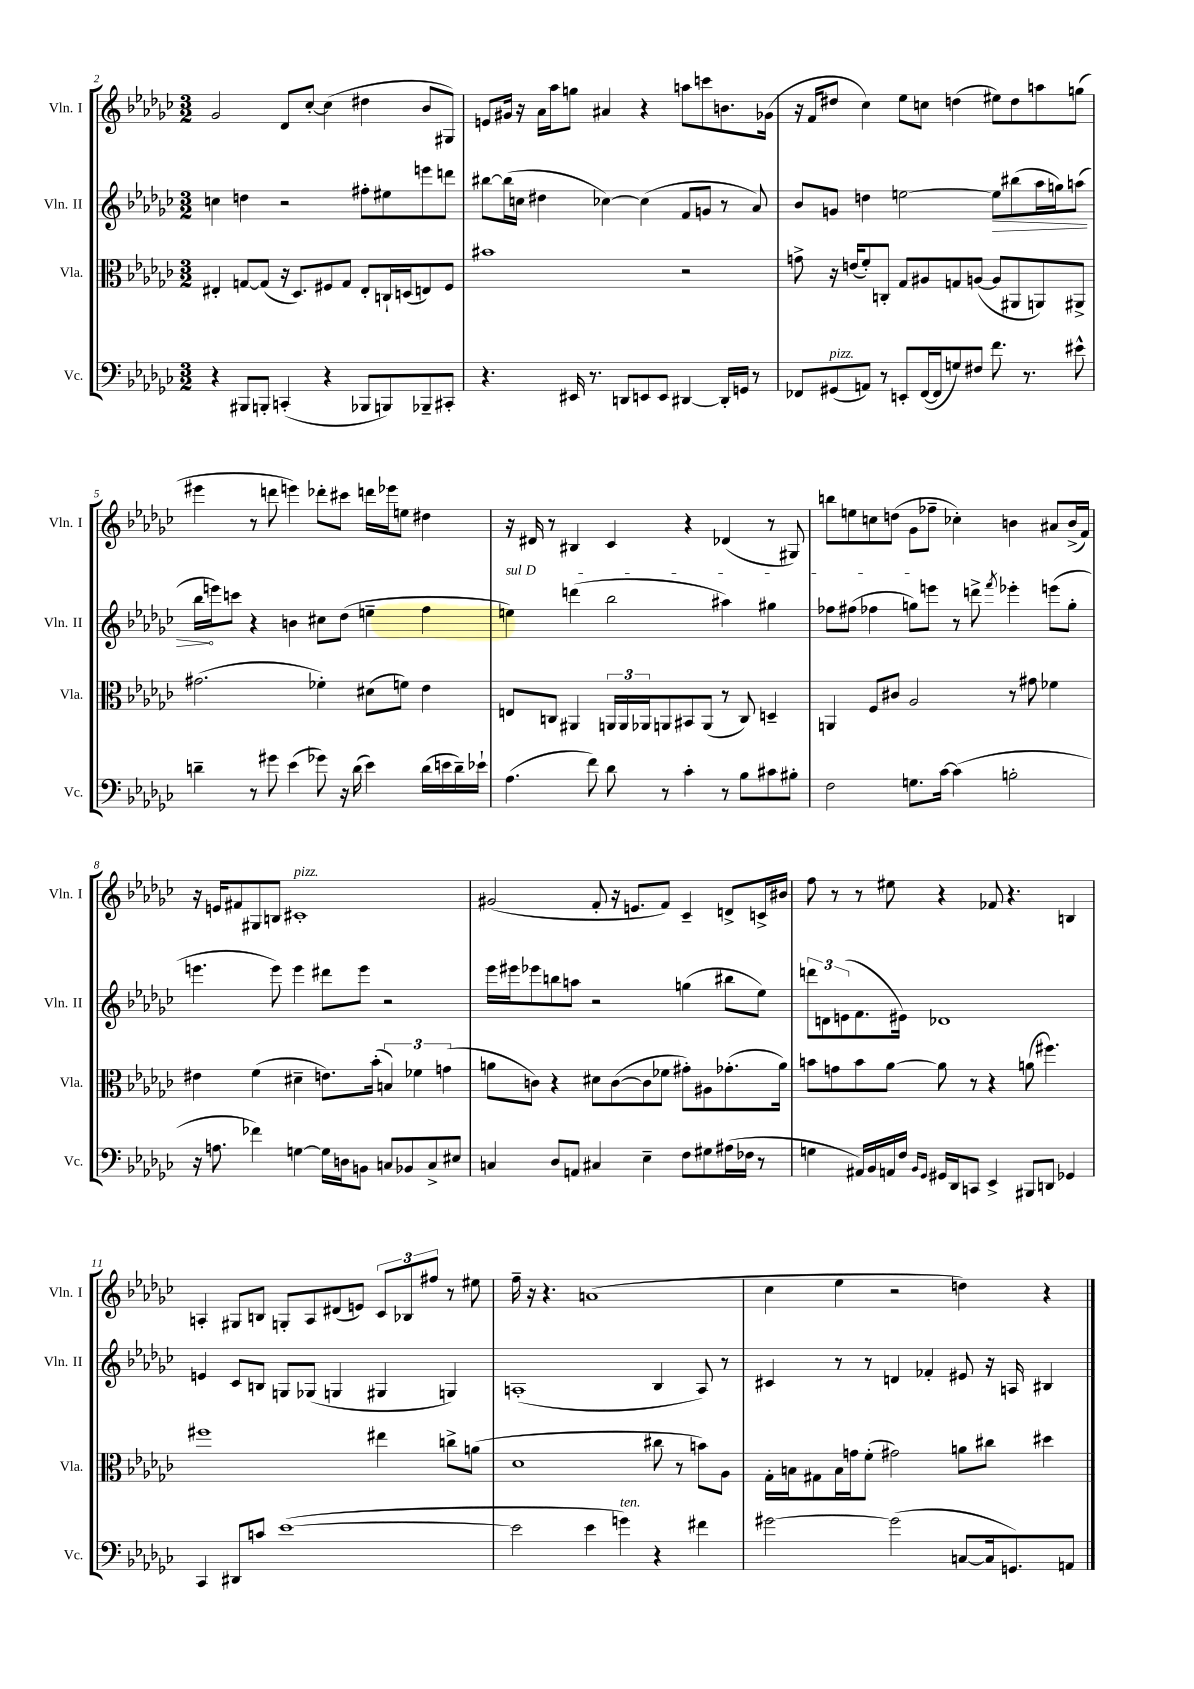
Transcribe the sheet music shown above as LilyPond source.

<<
\new StaffGroup <<
\new Staff = "s0" \with { instrumentName = "Vln. I" shortInstrumentName = "Vln. I" } {
    \clef treble \key ges \major \numericTimeSignature \time 3/2
    ges'2 des'8 ces''8~-. ces''4( dis''4 bes'8 gis8) |
    e'8 gis'16 r16 aes'16 aes''16 g''8 ais'4 r4 a''8 c'''8 b'8. ges'16( |
    r16 f'16 dis''8 ces''4) ees''8 c''8 d''4( eis''8) d''8 a''8 g''8( |
    eis'''4 r8 d'''8 e'''4) des'''8-. cis'''8 d'''16 ees'''16 e''8 dis''4 |
    r16 dis'16 r8 bis4 ces'4 r4 des'4( r8 gis8) |
    b''8 e''8 c''8 d''8( ges'8 fes''8-- ces''4-.) b'4 ais'8 b'16->( f'16) |
    r16 e'16 fis'8 gis8 b8 cis'1-.^\markup { \italic "pizz." } |
    gis'2( f'8-. r16 e'8. f'8) ces'4-- d'8-> c'16-> bis'16 |
    f''8 r8 r8 eis''8 r4 fes'8 r4. b4 |
    a4-. gis8 b8 g8-. a8 dis'8( e'8) \tuplet 3/2 { ces'8 bes8 fis''8 } r8 eis''8 |
    f''16-- r16 r4. a'1( |
    ces''4 ees''4 r2 d''4) r4 \bar "|." |
}
\new Staff = "s1" \with { instrumentName = "Vln. II" shortInstrumentName = "Vln. II" } {
    \clef treble \key ges \major \numericTimeSignature \time 3/2
    c''4 d''4 r2 fis''8-. eis''8 e'''8 d'''8 |
    bis''8~ bis''16( c''16 dis''4 ces''4~) ces''4( f'8 g'8 r8 aes'8) |
    bes'8 g'8 d''4 e''2~ \once \override Hairpin.circled-tip = ##t e''8\> bis''8( aes''16 g''16) a''8( |
    bes''16\! e'''16) c'''8 r4 b'4 cis''8 des''8( e''4-- f''4 |
    \once \override TextSpanner.bound-details.left.text = \markup { \italic "sul D" } e''4\startTextSpan) d'''4( bes''2 ais''4) gis''4 |
    fes''8 fis''8( fes''4 g''8) e'''8\stopTextSpan r8 d'''8-> \acciaccatura { f'''8 } ees'''4-. e'''8( g''8-. |
    e'''4. e'''8) e'''4 dis'''8 e'''8 r2 |
    ees'''16 eis'''16 ees'''8 b''8 a''8 r2 g''4( bis''8 ees''8) |
    \tuplet 3/2 { d'''8 d'8 e'8( } f'8. eis'16) des'1 |
    e'4 ces'8 b8 g8 ges8( g4 gis4 g4) |
    a1-.( bes4 a8) r8 |
    cis'4 r8 r8 d'4 fes'4-. eis'8 r16 a16 bis4 \bar "|." |
}
\new Staff = "s2" \with { instrumentName = "Vla." shortInstrumentName = "Vla." } {
    \clef alto \key ges \major \numericTimeSignature \time 3/2
    eis4-. g8~ g8( r16 des8.) fis8 g8 eis8-. c16-! d16( e8) fis8 |
    bis'1 r2 |
    g'8-> r16 e'16( f'8-.) c8-. ges8 ais8 g8 a8~( a8 ais,8 a,8) ais,8-> |
    gis'2.( fes'4-.) dis'8( f'8) ees'4 |
    e8 c8 ais,4 \tuplet 3/2 { a,16 a,16 aes,16 } a,8 bis,8 a,8( r8 c8) d4-- |
    a,4 f8 cis'8 aes2 r8 gis'8 fes'4 |
    eis'4 f'4( dis'4-- e'8.) bes'16-.( \tuplet 3/2 { b4) fes'4 g'4( } |
    a'8 c'8) r4 dis'8 c'8~( c'8 fes'8 gis'8-.) ais8 ges'8.-.( a'16) |
    b'8 g'8 b'8 aes'8~ aes'8 r8 r4 a'8( fis''4.) |
    fis''1 eis''4 c''8-> a'8( |
    des'1 cis''8 r8 b'8) aes8 |
    ges16-. b16 gis8 b16 g'16 f'8-.( gis'2) a'8 cis''8 dis''4 \bar "|." |
}
\new Staff = "s3" \with { instrumentName = "Vc." shortInstrumentName = "Vc." } {
    \clef bass \key ges \major \numericTimeSignature \time 3/2
    r4 bis,,8 b,,8-. c,4-.( r4 bes,,8 b,,8) bes,,8-- cis,8-. |
    r4. eis,16 r8. d,8 e,8 e,8 dis,4~ dis,16-. g,16 r8 |
    fes,8 gis,8^\markup { \italic "pizz." }( a,8) r8 e,8-. fes,16~( fes,16 g8) fis8 f'8. r8. eis'8-^ |
    d'4-- r8 gis'8 ees'4( ges'8) r16 d'16( ees'4) d'16( e'16 d'16--) ees'16-! |
    aes4.( f'8) des'8 r8 ces'4-. r8 bes8 cis'8 bis8-. |
    f2 g8. ces'16~ ces'4( b2-. |
    r16 a8. fes'4) g4~ g16 d16 b,8 c8 bes,8 c8-> eis8 |
    c4 des8 a,8 cis4 ees4-- f8 gis8 ais16( fes16 r8 |
    g4 ais,16) bes,16 a,16 f16 \grace { bes,16 ges,16 } gis,16 des,16 c,8 ees,4-> bis,,8 d,8 ges,4 |
    ces,4 dis,8 c'8 ees'1~( |
    ees'2 ees'4 g'4^\markup { \italic "ten." }) r4 fis'4 |
    gis'2~ gis'2( c8~ c16 g,8.) a,8 \bar "|." |
}
>>
>>
\layout { \context { \Score currentBarNumber = #2 } }
